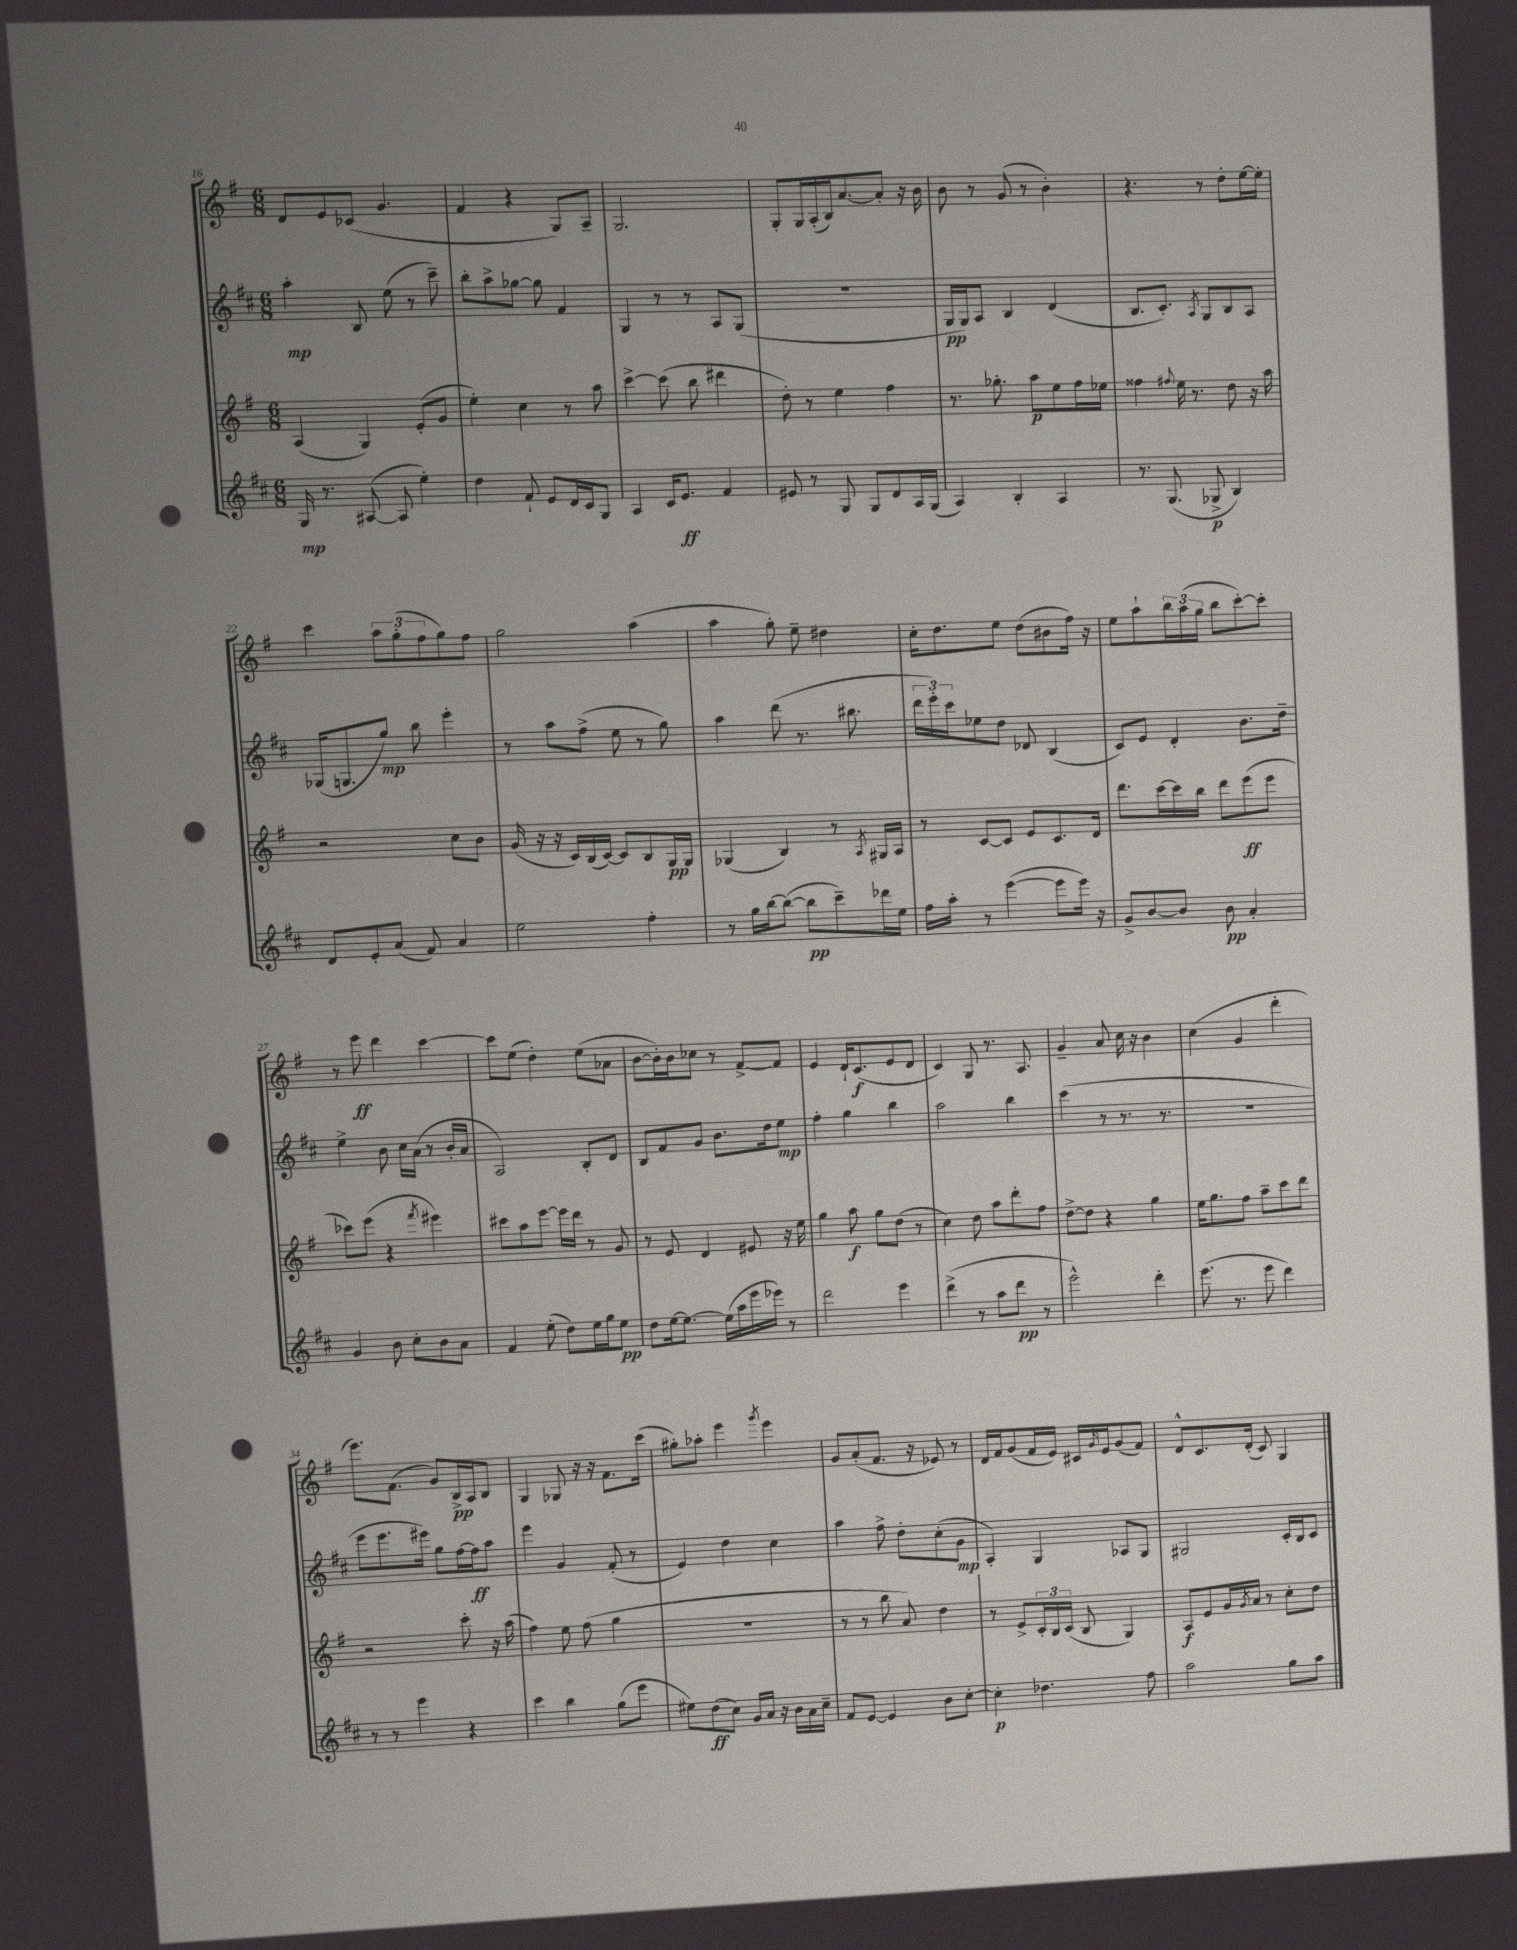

**kern	**kern	**kern	**kern
*staff4	*staff3	*staff2	*staff1
*clefG2	*clefG2	*clefG2	*clefG2
*k[f#c#]	*k[f#]	*k[f#c#]	*k[f#]
*M6/8	*M6/8	*M6/8	*M6/8
16G/	(4A/	4aa'\	8d/L
8.r	.	.	.
.	.	.	8e/
([8A#/	4G/)	8B/	(8c-/J
8A#/]	.	(8ee\	4.g/
4ee'\)	(8e'/L	8r	.
.	8g/J	8ccc#~\)	.
=	=	=	=
4dd\	4ee'\)	8bb'\L	4f#/
.	.	8aa^\	.
8f#`/	4cc\	[8gg-\J	4r
8e/L	.	8gg-\]	.
16d/L	8r	4f#/	8G/L)
16c#/J	.	.	.
8G/J	8aa\	.	8A~/J
=	=	=	=
4A/	[4ccc^\	4G/	2.G/
16c#/LK	(8ccc\]	8r	.
8.e/J	.	.	.
.	8bb\	8r	.
4f#/	4ddd#\	8A/L	.
.	.	(8G/J	.
=	=	=	=
8e#/	8dd'\)	2.r	8G'/L
8r	8r	.	16G/L
.	.	.	(16A'/
8G/	4ee\	.	16B/J)
.	.	.	[8.a/
8G/L	.	.	.
8d/	4ff#\	.	8a'/]J
16A/L	.	.	16r
(16G/JJ	.	.	16b\
=	=	=	=
4A/)	8.r	16G/LL	8b\
.	.	16G/J)	.
.	.	8A/J	8r
.	8.gg-'\	.	.
4B'/	.	4B/	(8g/
.	8aa\L	.	8r
4A/	8ee\	(4d/	4b'\)
.	16ff#\L	.	.
.	16ee-\JJ	.	.
=	=	=	=
8.r	4ff##\	8.B/L	4.r
(8.G/	.	8.c#'/J)	.
.	8qqff#/	.	.
.	16ee\	.	.
.	8.r	.	.
.	.	8qA/	.
8G-^/	.	8G/L	8r
4B/)	8dd\	8B/	8dd'\L
.	16r	8A/J	[16ee\L
.	16aa\	.	16ee'\]JJ
=	=	=	=
8d/L	2r	(16G-/LK	4ccc\
.	.	8.G/	.
8e'/	.	.	.
(8a/J	.	8gg/J)	12aa\L
.	.	.	(12gg'\
8f#/)	.	8bb\	.
.	.	.	12ff#\
4a/	8cc\L	4eee'\	8gg\)
.	8b\J	.	8ff#\J
=	=	=	=
2ee\	(16g/	8r	2gg\
.	16r	.	.
.	16r	8aa\L	.
.	16c/LL)	.	.
.	(16B/	(8ff#^\J	.
.	[16c/JJ)	.	.
.	8c/]L	8ee\	.
4ff#'\	8B/	8r	(4aa\
.	16G/L	8gg\)	.
.	16G/JJ	.	.
=	=	=	=
8r	(4G-/	4aa\	4aa\
16gg\LL	.	.	.
[16bb\J	.	.	.
(8bb\_J	4B/)	(8ddd\	8gg'\)
8bb\]L	.	8.r	8ee~\
8ccc#~\)	8r	.	4dd#\
.	.	8.bb#\	.
.	8qA/	.	.
16ddd-\L	16G#/LL	.	.
16ee\JJ	16A/JJ	.	.
=	=	=	=
16ff#\LL	8r	24ddd\LL	16cc'\LK
.	.	24eee'\)	.
16aa'\JJ	.	.	8.dd\
.	.	24ccc#\J	.
8r	[8c/L	8ee-\	.
([4eee\	8c/]J	8dd\J	8ee\J
.	8e/L	8d-/	(8dd\L
8eee\]L	8.c/	(4B/	8b#\
16eee\Jk)	.	.	16ff#\Jk)
16r	16d/Jk	.	16r
=	=	=	=
8g^/L	8.ddd\L	8c#/L)	8ee\L
[8b/	.	8e/J	8aa`\
.	[16ccc\L	.	.
8b/]J	16ccc\]	4d'/	24bb\L
.	.	.	(24aa\
.	16bb\JJ	.	.
.	.	.	24gg\JJ
8b\	8ddd\L	.	8bb\L
4a'/	(8eee\	8.b\L	[8ccc'\)
.	8eee\J	.	8ccc'\]J
.	.	16dd~\Jk	.
=	=	=	=
4g/	8ccc-\L)	4ee^\	8r
.	(8eee\J	.	8eee\
8b\	4r	8b\	4ddd\
8cc#'\L	.	16cc#\LL	.
.	.	(16a\JJ	.
.	8qfff#/	.	.
8b\	4eee#\)	8r	[4ccc\
8a\J	.	16b'/LL	.
.	.	16a/JJ	.
=	=	=	=
4f#/	8ccc#\L	2A/)	8ccc\]L
.	8aa\	.	(8ee\J
(8ee'\	[8eee\J	.	4dd'\)
8dd\L)	16eee\]LL	.	.
.	16ddd\JJ	.	.
16ee\L	8r	8B'/L	(8ee\L
16gg\J	.	.	.
8ee\J	8g/	8d/J	8a-\J
=	=	=	=
8dd\L	8r	8B/L	[8b\L
[16ee\k	8e/	8f#/	16b'\]L)
8.ee\_J	.	.	16b\J
.	4d/	8g/J	8cc-\J
(16ee\]LL	.	8.b\L	8r
16aa\	.	.	.
16eee\	8e#/	.	[8f#^/L
16eee-\JJ)	.	16dd\k	.
8r	16r	8ee\J	8f#/]J
.	16ee\	.	.
=	=	=	=
2ddd\	4gg\	4ff#'\	4e/
.	8aa\	4gg\	16d`/LK
.	.	.	(8.c/
.	8gg\L	.	.
4eee\	(8dd\J	4bb\	8e/
.	8r	.	8d/J
=	=	=	=
(4ddd^\	4cc\)	2aa\	4c/)
8r	8dd\	.	8G/
8aa\L	8aa\L	.	8.r
8ddd\J	8ddd'\	4bb\	.
.	.	.	8.A/
8r	8ff#\J	.	.
=	=	=	=
2eee^^\)	[8dd^\L	(4ccc#\	4g~/
.	8dd\]J	.	.
.	4r	8r	8a/
.	.	8.r	16cc\
.	.	.	16r
4ddd'\	4gg\	.	4b\
.	.	8.r	.
=	=	=	=
(8.eee\	16ee\LK	2.r	(4cc\
.	8.gg\	.	.
8.r	.	.	.
.	8ff#\J	.	4g/
8eee\	8aa~\L	.	.
4ddd\)	8ccc\	.	4ddd'\
.	8ddd\J	.	.
=	=	=	=
8r	2r	8eee\L	8.eee\L)
8r	.	8.eee\	.
.	.	.	(8.f#\J
4eee\	.	.	.
.	.	16eee#\Jk)	.
.	.	8gg\L	8g/L)
4r	8ccc'\	[16ff#\L	16B^/L
.	.	16ff#\]J	16A/J
.	16r	8aa\J	8B/J
.	(16aa\	.	.
=	=	=	=
4ccc#\	4ff#\)	4eee\	4G/
4bb\	8ee\	4g/	8G-/
.	(8ff#\	.	16r
.	.	.	16r
(8gg\L	4gg\	(8f#'/	8.f#\L
8eee\J	.	8r	.
.	.	.	(16ccc\Jk
=	=	=	=
8ee#\L)	2.r	4e/)	8gg#'\L)
(8dd\	.	.	8aa-'\J
8cc#\J)	.	4dd\	4eee\
16g/LL	.	.	.
16a/JJ	.	.	.
.	.	.	8qggg/
16r	.	4cc#\	4eee\
16b\LL	.	.	.
16a\	.	.	.
16cc#~\JJ	.	.	.
=	=	=	=
8f#/L	8r	4aa\	8g/L
[8e/J	8r	.	(8a'/
4e/]	8bb\	8ff#^\	8.f#/J
.	8a/)	8dd'\L	.
.	.	.	16r
8b\L	4dd\	(8cc#'\	8e-/)
[8cc#'\J	.	8g\J	8r
=	=	=	=
4cc#'\]	8r	4A'/)	16d/LL
.	.	.	16f#/J
.	8e^/L	.	(8g/
4.dd-\	24c'/L	4G/	16f#/L
.	24B/	.	.
.	.	.	16e/JJ)
.	(24c/JJ	.	.
.	8B/	.	16c#/LL
.	.	.	16qqg/
.	.	.	16e/J
.	4G/)	8A-/L	(8g/
8ff#\	.	8G/J	8f#/J)
=	=	=	=
2aa\	8A/L	2G#/	8d^^/L
.	8e/	.	8.c/
.	16g/L	.	.
.	8qg/	.	.
.	16a/JJ	.	(16d'/Jk
.	8r	.	8c/)
8gg\L	8cc'\L	16c#'/LL	4G/
.	.	16B/J	.
8aa\J	8dd\J	8c#/J	.
==	==	==	==
*-	*-	*-	*-
